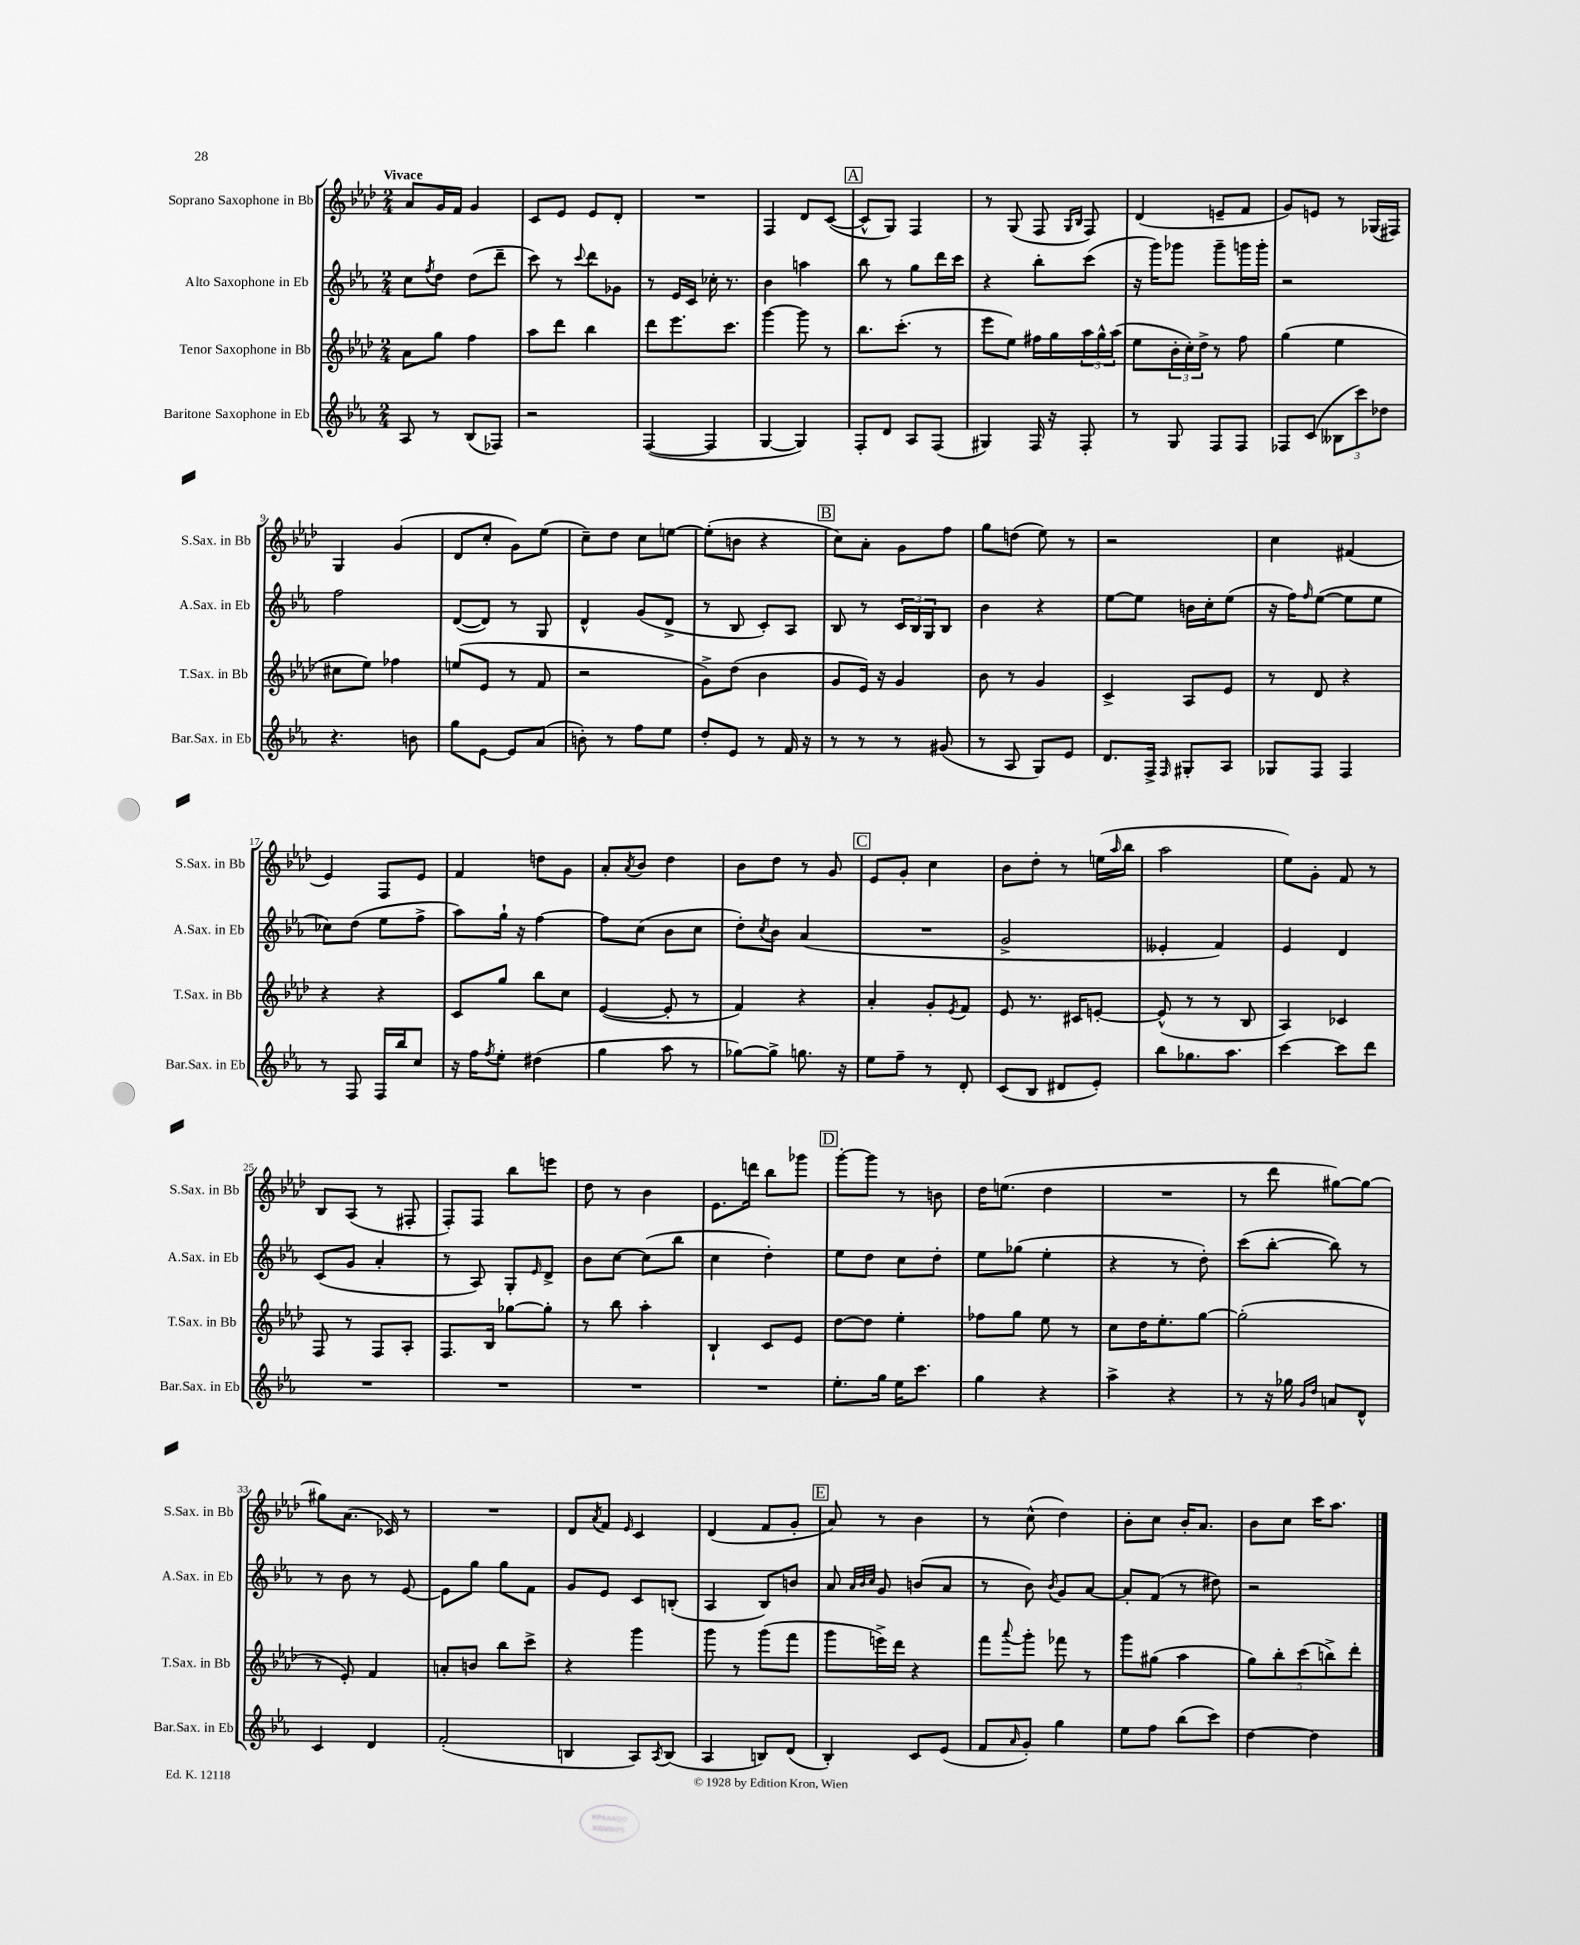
<<
\new StaffGroup <<
\new Staff = "s0" \with { instrumentName = "Soprano Saxophone in Bb" shortInstrumentName = "S.Sax. in Bb" } {
    \clef treble \key aes \major \numericTimeSignature \time 2/4 \tempo "Vivace"
    aes'8 g'16 f'16 g'4 |
    c'8 ees'8 ees'8 des'8-. |
    R2 |
    f4 des'8 c'8~( |
    \mark \markup { \box "A" } c'8-^ g8) f4 |
    r8 g8( f8 \grace { g16 bes16 } f8) |
    des'4( e'8-- f'8 |
    g'8) e'8 r8 ges16( fis16) |
    g4 g'4( |
    des'8 c''8-. g'8) ees''8( |
    c''8--) des''8 c''8 e''8~ |
    e''8-.( b'8 r4 |
    \mark \markup { \box "B" } c''8) aes'8-. g'8 f''8 |
    g''8 d''8( ees''8) r8 |
    r2 |
    c''4 fis'4( |
    ees'4) f8 ees'8 |
    f'4 d''8 g'8 |
    aes'8-. \acciaccatura { aes'8 } bes'8 des''4 |
    bes'8 des''8 r8 g'8 |
    \mark \markup { \box "C" } ees'8 g'8-. c''4 |
    bes'8 des''8-. r8 e''16( \grace { aes''16 } bes''16 |
    aes''2 |
    ees''8) g'8-. f'8 r8 |
    bes8 aes8( r8 fis8-. |
    f8-.) f8 bes''8 e'''8 |
    des''8 r8 bes'4 |
    ees'8. d'''16 bes''8 ges'''8 |
    \mark \markup { \box "D" } g'''8~-. g'''8 r8 b'8 |
    des''16 e''8.( des''4 |
    R2 |
    r8 des'''8 gis''8~) gis''8~ |
    gis''8 aes'8.( ces'16) r8 |
    R2 |
    des'8 \acciaccatura { aes'8 } f'8 \grace { ees'16 } c'4 |
    des'4( f'8 g'8-. |
    \mark \markup { \box "E" } aes'8) r8 bes'4 |
    r8 c''8-^( des''4) |
    bes'8-. c''8 bes'16-. aes'8. |
    bes'8 c''8 c'''16 aes''8. \bar "|." |
}
\new Staff = "s1" \with { instrumentName = "Alto Saxophone in Eb" shortInstrumentName = "A.Sax. in Eb" } {
    \clef treble \key ees \major \numericTimeSignature \time 2/4
    c''8 \acciaccatura { f''8 } d''8 d''8( d'''8-- |
    c'''8) r8 \appoggiatura { c'''8 } d'''8 ges'8 |
    r8 ees'16 c'16 ces''16-. r8. |
    bes'4 a''4 |
    \mark \markup { \box "A" } bes''8 r8 g''8 d'''16 c'''16 |
    r4 bes''8-. c'''8( |
    r16 g'''16) ges'''8 ges'''8-- g'''16 g'''16-. |
    r2 |
    f''2 |
    d'8~( d'8) r8 g8 |
    d'4-^ g'8( d'8-> |
    r8 bes8 c'8-.) aes8 |
    \mark \markup { \box "B" } bes8 r8 \tuplet 3/2 { c'16 bes16 g16 } bes8 |
    bes'4 r4 |
    ees''8~ ees''8 b'16 c''16-. ees''8( |
    r16 f''16) \grace { f''16 } ees''8~( ees''8 ees''8 |
    ces''8) d''8( ees''8 f''8-> |
    aes''8) g''16-! r16 f''4~ |
    f''8 c''8( bes'8 c''8 |
    d''8-.) \acciaccatura { c''8 } bes'8 aes'4( |
    \mark \markup { \box "C" } R2 |
    g'2-> |
    eeses'4-. f'4) |
    ees'4 d'4 |
    c'8( g'8 aes'4-. |
    r8 aes8) g8-. \grace { ees'16 } d'8-> |
    bes'8 c''8~ c''8( bes''8 |
    c''4 d''4-.) |
    \mark \markup { \box "D" } ees''8 d''8 c''8 d''8-. |
    ees''8 ges''8( ees''4-. |
    r4 r8 d''8-.) |
    c'''8( bes''8~-. bes''8) r8 |
    r8 bes'8 r8 ees'8~ |
    ees'8 g''8 g''8 f'8 |
    g'8 ees'8 c'8 b8-.( |
    aes4 bes8) b'8 |
    \mark \markup { \box "E" } aes'8 \grace { aes'32 bes'32 c''32 } g'8 b'8( aes'8 |
    r8 bes'8) \acciaccatura { bes'8 } g'8 aes'8~ |
    aes'8-. f'8( r8 dis''8) |
    r2 \bar "|." |
}
\new Staff = "s2" \with { instrumentName = "Tenor Saxophone in Bb" shortInstrumentName = "T.Sax. in Bb" } {
    \clef treble \key aes \major \numericTimeSignature \time 2/4
    aes'8 g''8 f''4 |
    aes''8 des'''8 bes''4 |
    des'''8 ees'''8. c'''8. |
    g'''4~ g'''8 r8 |
    \mark \markup { \box "A" } bes''8. c'''8.-.( r8 |
    ees'''8 ees''8) fis''16 g''16 \tuplet 3/2 { aes''16 g''16-^ aes''16( } |
    ees''8 \tuplet 3/2 { bes'16-. c''16-.) des''16-> } r8 f''8 |
    g''4( ees''4 |
    cis''8 ees''8) fes''4 |
    e''8( ees'8 r8 f'8 |
    r2 |
    g'8->) des''8( bes'4 |
    \mark \markup { \box "B" } g'8 ees'16) r16 g'4 |
    bes'8 r8 g'4 |
    c'4-> aes8 ees'8 |
    r8 des'8 r4 |
    r4 r4 |
    c'8 g''8 bes''8 c''8 |
    ees'4~( ees'8-. r8 |
    f'4) r4 |
    \mark \markup { \box "C" } aes'4-. g'8-. \acciaccatura { ees'8 } f'8 |
    ees'8 r8. cis'16 e'8~-. |
    e'8-^( r8 r8 bes8 |
    aes4) ces'4 |
    f8 r8 f8 aes8-. |
    f8. bes16 ges''8~ ges''8-. |
    r8 bes''8 aes''4-. |
    bes4-! c'8 ees'8 |
    \mark \markup { \box "D" } des''8~ des''8 ees''4-. |
    fes''8 g''8 ees''8 r8 |
    c''8 des''16 ees''8.-. g''8~ |
    g''2-.( |
    r8 ees'8-.) f'4 |
    a'8-. b'8 bes''8 c'''8-> |
    r4 g'''4 |
    g'''8 r8 g'''8( f'''8 |
    \mark \markup { \box "E" } g'''8 e'''16->) des'''16 r4 |
    f'''8 \appoggiatura { aes'''8 } g'''8-. fes'''8 r8 |
    g'''8 gis''8( aes''4 |
    \tuplet 5/4 { g''8) bes''8-. c'''8( b''8->) des'''8-. } \bar "|." |
}
\new Staff = "s3" \with { instrumentName = "Baritone Saxophone in Eb" shortInstrumentName = "Bar.Sax. in Eb" } {
    \clef treble \key ees \major \numericTimeSignature \time 2/4
    aes8 r8 bes8( fes8) |
    r2 |
    f4~( f4 |
    g4~ g4) |
    \mark \markup { \box "A" } f8-. d'8 aes8 f8( |
    gis4) f16 r16 f8-. |
    r8 g8 f8 f8 |
    fes8 c'8( \tuplet 3/2 { beses8 c'''8) des''8 } |
    r4. b'8 |
    g''8 ees'8~ ees'8 aes'8( |
    b'8-.) r8 f''8 ees''8 |
    d''8-. ees'8 r8 f'16 r16 |
    \mark \markup { \box "B" } r8 r8 r8 gis'8( |
    r8 aes8 g8) ees'8 |
    d'8. f16-> \grace { f16 } gis8-. aes8 |
    ges8 f8 f4 |
    r8 f8 f16 bes''16 c''8 |
    r16 f''16 \acciaccatura { f''8 } ees''8-. dis''4( |
    g''4 aes''8 r8 |
    ges''8~) ges''8-> g''8. r16 |
    \mark \markup { \box "C" } ees''8 f''8-- r8 d'8-. |
    c'8( bes8 dis'8 ees'8-.) |
    bes''8 ges''8. aes''8. |
    c'''4~ c'''8 d'''8 |
    R2 |
    R2 |
    R2 |
    R2 |
    \mark \markup { \box "D" } ees''8.-. g''16 ees''16 c'''8. |
    g''4 r4 |
    aes''4-> r4 |
    r8 r16 ges''16 \grace { g'16 d''16 } a'8 d'8-^ |
    c'4 d'4 |
    f'2-.( |
    b4 aes8) \acciaccatura { aes8 } b8( |
    aes4 b8) d'8( |
    \mark \markup { \box "E" } bes4-.) c'8 ees'8( |
    f'8 \grace { aes'16 } g'8-.) g''4 |
    ees''8 f''8 bes''8( c'''8) |
    d''4~ d''4 \bar "|." |
}
>>
>>
